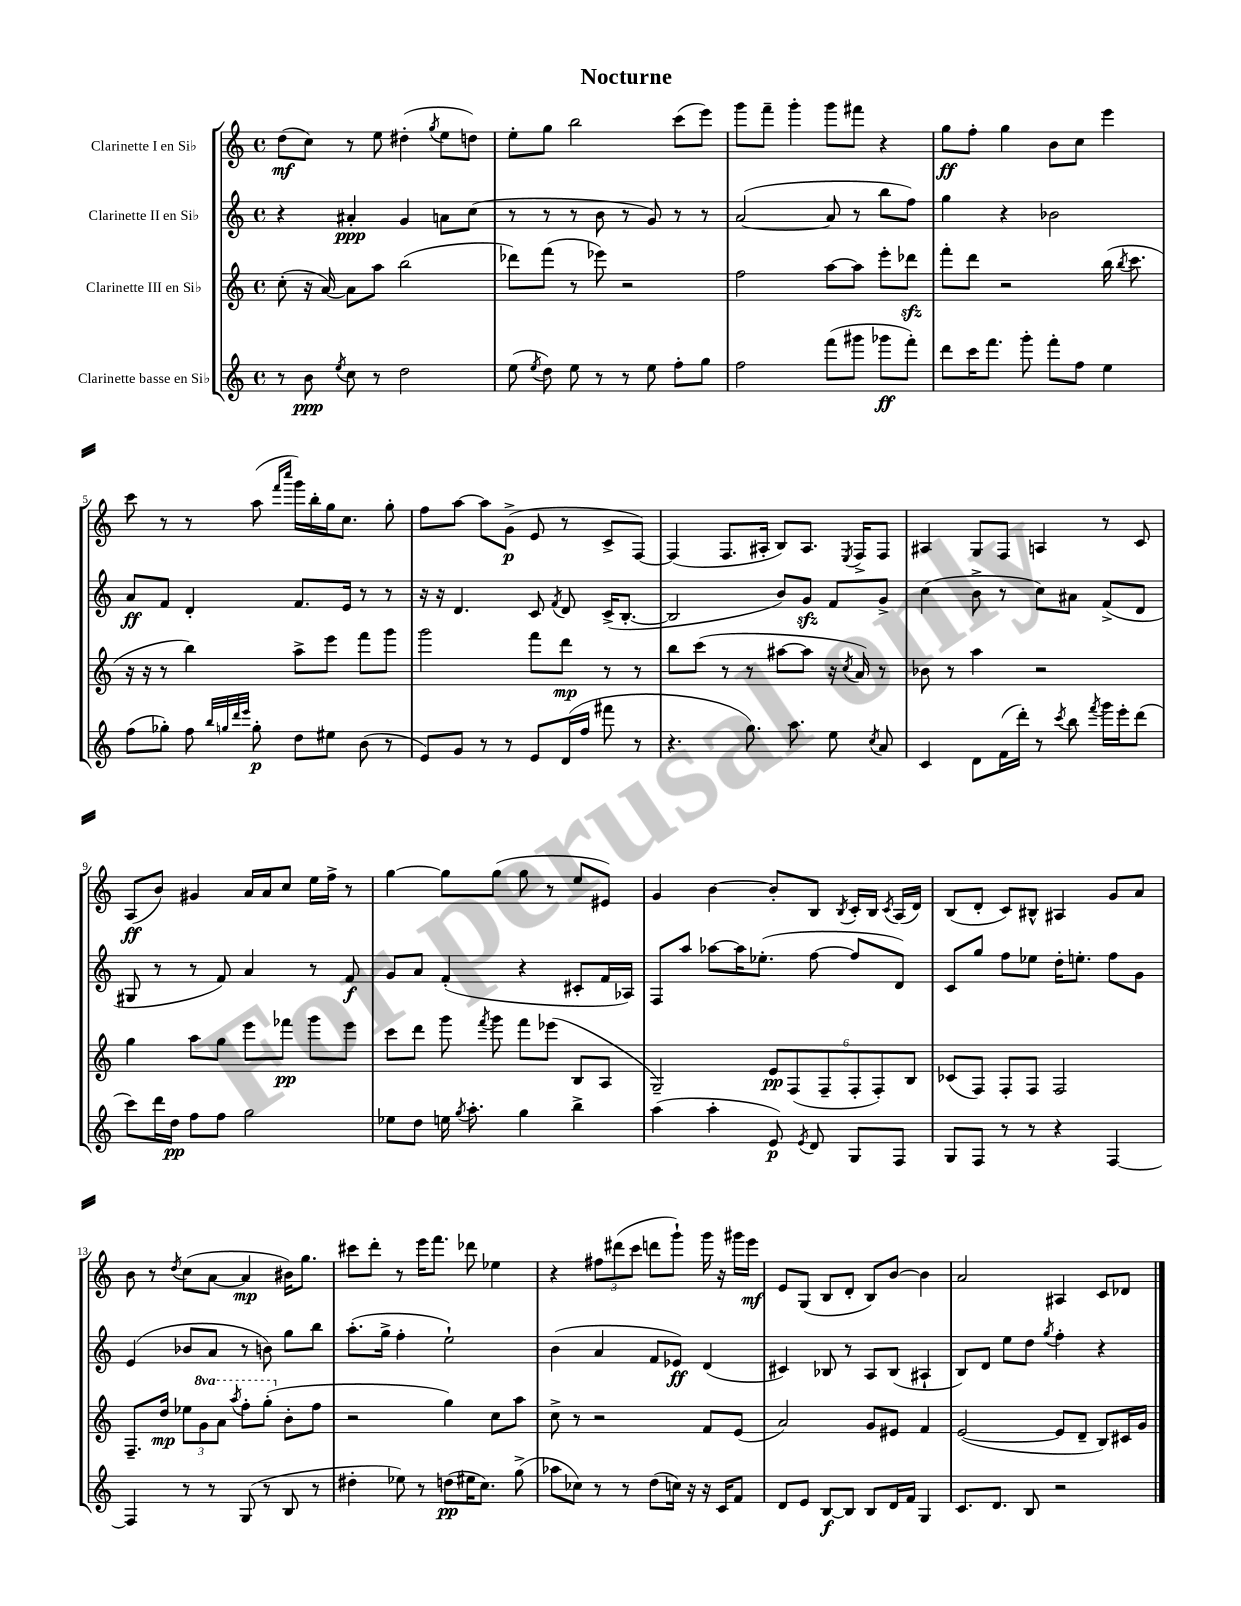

**kern	**dynam	**kern	**dynam	**kern	**dynam	**kern	**dynam
*part4	*part4	*part3	*part3	*part2	*part2	*part1	*part1
*staff4	*staff4	*staff3	*staff3	*staff2	*staff2	*staff1	*staff1
*I"Clarinette basse en Si♭	*	*I"Clarinette III en Si♭	*	*I"Clarinette II en Si♭	*	*I"Clarinette I en Si♭	*
*clefG2	*	*clefG2	*	*clefG2	*	*clefG2	*
*k[]	*	*k[]	*	*k[]	*	*k[]	*
*M4/4	*	*M4/4	*	*M4/4	*	*M4/4	*
*met(c)	*	*met(c)	*	*met(c)	*	*met(c)	*
=1	=1	=1	=1	=1	=1	=1	=1
8r	.	(8cc'\	.	4r	.	(8dd\L	mf
8b\	ppp	16r	.	.	.	8cc\J)	.
.	.	[16a/)	.	.	.	.	.
8qee/	.	.	.	.	.	.	.
8cc\	.	8a\L]	.	4a#X'/	ppp	8r	.
8r	.	8aa\J	.	.	.	8ee\	.
2dd\	.	(2bb\	.	4g/	.	(4dd#X'\	.
.	.	.	.	.	.	8qgg/	.
.	.	.	.	8an\L	.	8ee\L	.
.	.	.	.	(8cc\J	.	8ddn\J)	.
=2	=2	=2	=2	=2	=2	=2	=2
(8ee\	.	8ddd-X\L)	.	8r	.	8ee'\L	.
8qee/	.	.	.	.	.	.	.
8dd\)	.	(8fff\J	.	8r	.	8gg\J	.
8ee\	.	8r	.	8r	.	2bb\	.
8r	.	8eee-X\)	.	8b\	.	.	.
8r	.	2r	.	8r	.	.	.
8ee\	.	.	.	8g/)	.	.	.
8ff'\L	.	.	.	8r	.	(8ccc\L	.
8gg\J	.	.	.	8r	.	8eee\J)	.
=3	=3	=3	=3	=3	=3	=3	=3
2ff\	.	2ff\	.	([2a/	.	8ggg\L	.
.	.	.	.	.	.	8fff~\J	.
.	.	.	.	.	.	4ggg'\	.
(8fff\L	.	[8aa\L	.	8a/]	.	8ggg\L	.
8ggg#X\J	.	8aa\J]	.	8r	.	8fff#X\J	.
8ggg-X\L	ff	8eee'\L	.	8bb\L	.	4r	.
8fff'\J)	.	8ddd-Xzz\J	.	8ff\J)	.	.	.
=4	=4	=4	=4	=4	=4	=4	=4
8ddd\L	.	8fff'\L	.	4gg\	.	8gg\L	ff
16ccc\K	.	8ddd\J	.	.	.	8ff'\J	.
8.fff\J	.	.	.	.	.	.	.
.	.	2r	.	4r	.	4gg\	.
8ggg'\	.	.	.	.	.	.	.
8fff'\L	.	.	.	2b-X\	.	8b\L	.
8ff\J	.	.	.	.	.	8cc\J	.
4ee\	.	(16bb\	.	.	.	4eee\	.
.	.	8qbb/	.	.	.	.	.
.	.	8.ccc\	.	.	.	.	.
!!LO:LB:g=z
=5	=5	=5	=5	=5	=5	=5	=5
(8ff\L	.	16r	.	8a/L	ff	8ccc\	.
.	.	16r	.	.	.	.	.
8gg-X'\J)	.	8r	.	8f/J	.	8r	.
8ff\	.	4bb\)	.	4d'/	.	8r	.
32qqbb/LLL	.	.	.	.	.	.	.
32qqggn/	.	.	.	.	.	.	.
32qqddd/	.	.	.	.	.	.	.
32qqeee/JJJ	.	.	.	.	.	.	.
8gg'\	p	.	.	.	.	(8aa\	.
.	.	.	.	.	.	16qqfff/LL	.
.	.	.	.	.	.	16qqcccc/JJ	.
8dd\L	.	8aa^\L	.	8.f/L	.	16ggg\LL)	.
.	.	.	.	.	.	16bb'\	.
8ee#X\J	.	8eee\J	.	.	.	16gg\J	.
.	.	.	.	16e/Jk	.	8.cc\J	.
(8b\	.	8fff\L	.	8r	.	.	.
8r	.	8ggg\J	.	8r	.	8gg'\	.
=6	=6	=6	=6	=6	=6	=6	=6
8e/L)	.	2ggg\	.	16r	.	8ff\L	.
.	.	.	.	16r	.	.	.
8g/J	.	.	.	4.d/	.	[8aa\J	.
8r	.	.	.	.	.	8aa\L]	.
8r	.	.	.	.	.	(8g^\J	p
8e/L	.	8fff\L	.	8c/	.	8e/	.
.	.	.	.	8qf/	.	.	.
(16d/L	.	8ddd\J	mp	8d/	.	8r	.
16ff/JJ	.	.	.	.	.	.	.
8fff#X\	.	8r	.	(16c^/KL	.	8c^/L	.
.	.	.	.	[8.B'/J	.	.	.
8r	.	8r	.	.	.	[8F/J)	.
=7	=7	=7	=7	=7	=7	=7	=7
4.r	.	8bb\L	.	2B/]	.	(4F/]	.
.	.	(8ccc\J	.	.	.	.	.
.	.	8r	.	.	.	8.F/L	.
8.gg\)	.	8r	.	.	.	.	.
.	.	.	.	.	.	16A#X'/Jk	.
.	.	[8aa#X\L	.	8b/L)	.	8B/L)	.
8.aa\	.	.	.	.	.	.	.
.	.	8aa#\J]	.	8gzz/J	.	8.A#/J	.
8ee\	.	16r	.	8f/L	.	.	.
.	.	8qcc/	.	.	.	8qE/	.
.	.	16a/)	.	.	.	16F^/KL	.
8qcc/	.	.	.	.	.	.	.
8a/	.	8r	.	8g^/J	.	8F/J	.
=8	=8	=8	=8	=8	=8	=8	=8
4c/	.	8b-X\	.	(4cc\	.	4A#X/	.
.	.	8r	.	.	.	.	.
8d\L	.	4aa\	.	8b^\	.	8G/L	.
(16f\L	.	.	.	8r	.	8F/J	.
16ddd'\JJ)	.	.	.	.	.	.	.
8r	.	2r	.	8cc\L)	.	4An/	.
8qccc/	.	.	.	.	.	.	.
8bb\	.	.	.	8a#X\J	.	.	.
8qfff/	.	.	.	.	.	.	.
16ggg\LL	.	.	.	(8f^/L	.	8r	.
16eee'\J	.	.	.	.	.	.	.
(8ddd\J	.	.	.	8d/J	.	8c/	.
!!LO:LB:g=z
=9	=9	=9	=9	=9	=9	=9	=9
8ccc\L)	.	4gg\	.	8G#X/	.	(8A/L	ff
16ddd\L	.	.	.	8r	.	8b/J)	.
16dd\JJ	pp	.	.	.	.	.	.
8ff\L	.	8aa\L	.	8r	.	4g#X/	.
8ff\J	.	8gg\J	.	8f/)	.	.	.
2gg\	.	8eee\L	.	4a/	.	16a/LL	.
.	.	.	.	.	.	16a/J	.
.	.	8fff-X\J	pp	.	.	8cc/J	.
.	.	8ggg\L	.	8r	.	16ee\LL	.
.	.	.	.	.	.	16ff^\JJ	.
.	.	8eee\J	.	8f/	f	8r	.
=10	=10	=10	=10	=10	=10	=10	=10
8ee-X\L	.	8ccc\L	.	8g/L	.	[4gg\	.
8dd\J	.	8ddd\J	.	8a/J	.	.	.
16een\	.	8ggg\	.	(4f'/	.	8gg\L]	.
8qgg/	.	.	.	.	.	.	.
8.aa'\	.	.	.	.	.	.	.
.	.	8qfff/	.	.	.	.	.
.	.	8ggg\	.	.	.	(8gg\J	.
4gg\	.	8fff\L	.	4r	.	8gg\	.
.	.	(8eee-X\J	.	.	.	8r	.
4bb^\	.	8B/L	.	8c#X'/L	.	8ee/L	.
.	.	8A/J	.	16f/L	.	8e#X/J)	.
.	.	.	.	16A-X/JJ)	.	.	.
=11	=11	=11	=11	=11	=11	=11	=11
(4aa\	.	2G~/)	.	8F/L	.	4g/	.
.	.	.	.	8aa/J	.	.	.
4aa'\	.	.	.	[8aa-X\L	.	[4b\	.
.	.	.	.	16aa-\K]	.	.	.
.	.	.	.	(8.ee-X'\J	.	.	.
8e/)	p	12e/L	pp	.	.	8b'/L]	.
.	.	(12F/	.	.	.	.	.
8qe/	.	.	.	.	.	.	.
8d/	.	.	.	[8ff\	.	8B/J	.
.	.	12F~/	.	.	.	.	.
.	.	.	.	.	.	8qB/	.
8G/L	.	12F'/	.	8ff/L]	.	16c'/LL	.
.	.	.	.	.	.	16B/JJ	.
.	.	12F'/)	.	.	.	.	.
.	.	.	.	.	.	8qc/	.
8F/J	.	.	.	8d/J)	.	(16A/LL	.
.	.	12B/J	.	.	.	.	.
.	.	.	.	.	.	16d/JJ)	.
=12	=12	=12	=12	=12	=12	=12	=12
8G/L	.	(8c-X/L	.	8c/L	.	(8B/L	.
8F/J	.	8F/J)	.	8gg/J	.	8d'/J	.
8r	.	8F'/L	.	8ff\L	.	8c/L)	.
8r	.	8F/J	.	8ee-X\J	.	8B#X^^/J	.
4r	.	2F/	.	16dd'\KL	.	4A#X/	.
.	.	.	.	8.een'\J	.	.	.
[4F/	.	.	.	8ff\L	.	8g/L	.
.	.	.	.	8g\J	.	8a/J	.
!!LO:LB:g=z
=13	=13	=13	=13	=13	=13	=13	=13
4F/]	.	8.F~/L	.	(4e/	.	8b\	.
.	.	.	.	.	.	8r	.
.	.	16dd/Jk	mp	.	.	.	.
.	.	.	.	.	.	8qdd/	.
8r	.	12ee-X\L	.	8b-X/L	.	(8cc\L	.
*	*	*8va	*	*	*	*	*
.	.	12gg\	.	.	.	.	.
8r	.	.	.	8a/J	.	[8a\J	.
.	.	12aa\J	.	.	.	.	.
.	.	8qaaa/	.	.	.	.	.
(8G/	.	8fff'\L	.	8r	.	4a/]	mp
8r	.	(8ggg'\J	.	8bn\)	.	.	.
*	*	*X8va	*	*	*	*	*
8B/	.	8b'\L	.	8gg\L	.	16b#X\KL)	.
.	.	.	.	.	.	8.gg\J	.
8r	.	8ff\J	.	8bb\J	.	.	.
=14	=14	=14	=14	=14	=14	=14	=14
4dd#X'\	.	2r	.	(8.aa'\L	.	8ccc#X\L	.
.	.	.	.	.	.	8ddd'\J	.
.	.	.	.	16gg^\Jk	.	.	.
8ee-X\)	.	.	.	4ff'\	.	8r	.
8r	.	.	.	.	.	16eee\KL	.
.	.	.	.	.	.	8.fff\J	.
(8ddn\L	pp	4gg\)	.	2ee`\)	.	.	.
16ee#X\K	.	.	.	.	.	8ddd-X\	.
8.cc\J)	.	.	.	.	.	.	.
.	.	8cc\L	.	.	.	4ee-X\	.
(8gg^\	.	8aa\J	.	.	.	.	.
=15	=15	=15	=15	=15	=15	=15	=15
8aa-X\L	.	8cc^\	.	(4b\	.	4r	.
8cc-X\J)	.	8r	.	.	.	.	.
8r	.	2r	.	4a/	.	12ff#X\L	.
.	.	.	.	.	.	(12ddd#X\	.
8r	.	.	.	.	.	.	.
.	.	.	.	.	.	12ccc\J	.
(8dd\L	.	.	.	8f/L	.	8dddn\L	.
16ccn\Jk)	.	.	.	8e-X/J)	ff	8ggg`\J)	.
16r	.	.	.	.	.	.	.
16r	.	8f/L	.	(4d/	.	16ggg\	.
16c/KL	.	.	.	.	.	16r	.
8f/J	.	(8e/J	.	.	.	16ggg#X\LL	.
.	.	.	.	.	.	16eee\JJ	mf
=16	=16	=16	=16	=16	=16	=16	=16
8d/L	.	2a/)	.	4c#X/)	.	8e/L	.
8e/J	.	.	.	.	.	(8G/J	.
[8B/L	f	.	.	8B-X/	.	8B/L	.
8B/J]	.	.	.	8r	.	8d'/J	.
8B/L	.	8g/L	.	8A/L	.	8B/L)	.
16d/L	.	8e#X/J	.	(8B-/J	.	[8b/J	.
16f/JJ	.	.	.	.	.	.	.
4G/	.	4f/	.	4A#X`/	.	4b\]	.
=17	=17	=17	=17	=17	=17	=17	=17
8.c/L	.	([2e/	.	8B/L)	.	2a/	.
.	.	.	.	8d/J	.	.	.
8.d/J	.	.	.	.	.	.	.
.	.	.	.	8ee\L	.	.	.
8B/	.	.	.	8dd\J	.	.	.
.	.	.	.	8qgg/	.	.	.
2r	.	8e/L]	.	4ff'\	.	4A#X/	.
.	.	8d~/J	.	.	.	.	.
.	.	8B/L)	.	4r	.	8c/L	.
.	.	16c#X/L	.	.	.	8d-X/J	.
.	.	16g/JJ	.	.	.	.	.
==	==	==	==	==	==	==	==
*-	*-	*-	*-	*-	*-	*-	*-
